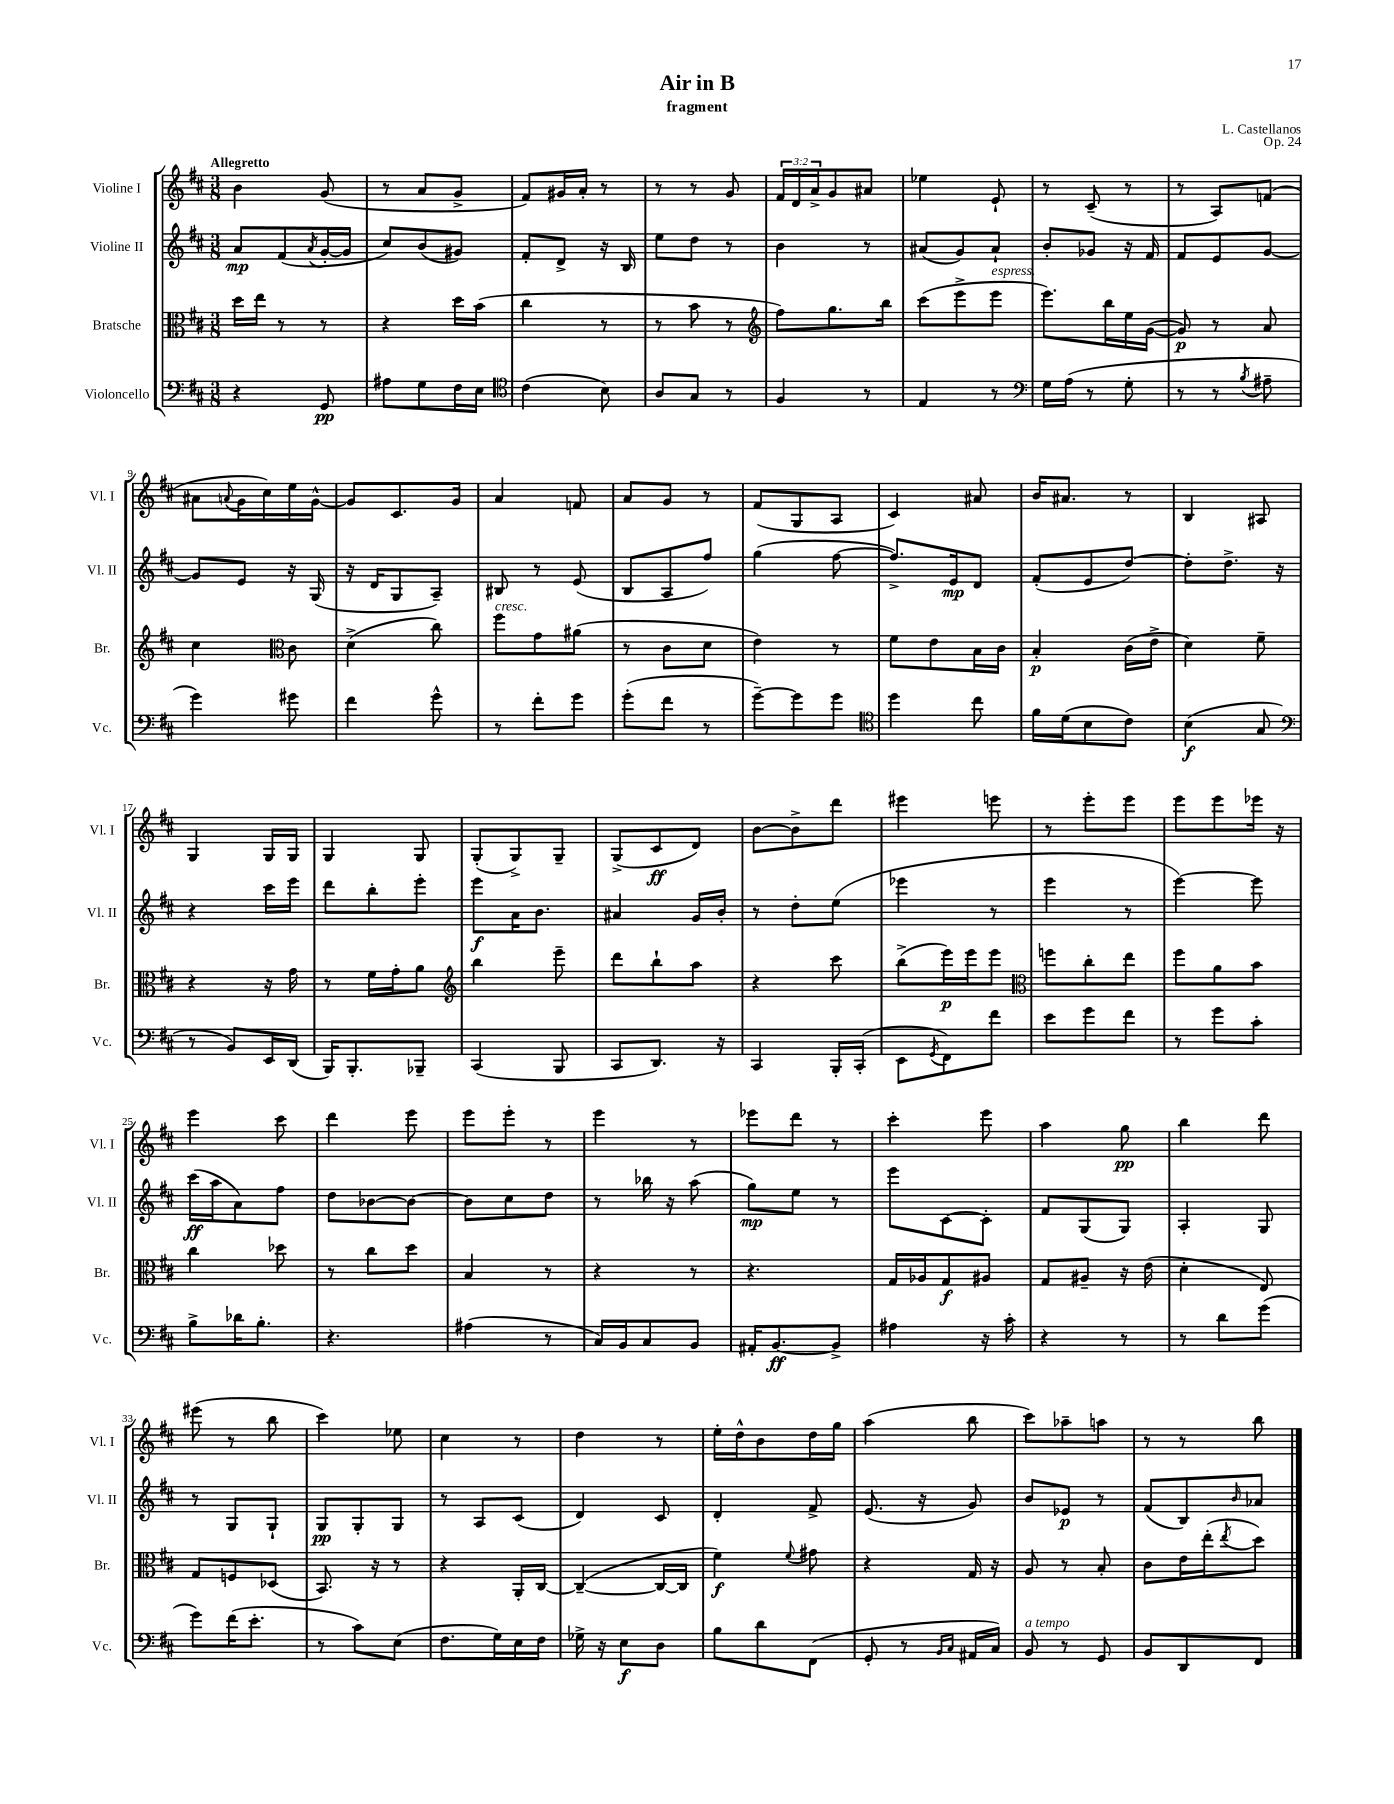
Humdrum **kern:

**kern	**dynam	**kern	**dynam	**kern	**dynam	**kern	**dynam
*part4	*part4	*part3	*part3	*part2	*part2	*part1	*part1
*staff4	*staff4	*staff3	*staff3	*staff2	*staff2	*staff1	*staff1
*I"Violoncello	*	*I"Bratsche	*	*I"Violine II	*	*I"Violine I	*
*I'Vc.	*	*I'Br.	*	*I'Vl. II	*	*I'Vl. I	*
*clefF4	*	*clefC3	*	*clefG2	*	*clefG2	*
*k[f#c#]	*	*k[f#c#]	*	*k[f#c#]	*	*k[f#c#]	*
*M3/8	*	*M3/8	*	*M3/8	*	*M3/8	*
=1	=1	=1	=1	=1	=1	=1	=1
!	!	!	!	!	!	!LO:TX:a:B:t=Allegretto	!
4r	.	16dd\LL	.	8a/L	mp	4b\	.
.	.	16ee\JJ	.	.	.	.	.
.	.	8r	.	(8f#/	.	.	.
.	.	.	.	8qa/	.	.	.
8GG/	pp	8r	.	[16g'/L	.	(8g/	.
.	.	.	.	16g/JJ]	.	.	.
=2	=2	=2	=2	=2	=2	=2	=2
8A#X\L	.	4r	.	8cc#/L)	.	8r	.
8G\	.	.	.	(8b/	.	8a/L	.
16F#\L	.	16dd\LL	.	8g#X/J)	.	8g^/J	.
16E\JJ	.	(16b\JJ	.	.	.	.	.
=3	=3	=3	=3	=3	=3	=3	=3
*clefC4	*	*	*	*	*	*	*
(4c#\	.	4cc#\	.	8f#'/L	.	8f#/L)	.
.	.	.	.	8d^/J	.	16g#X/L	.
.	.	.	.	.	.	16a'/JJ	.
8B\)	.	8r	.	16r	.	8r	.
.	.	.	.	16B/	.	.	.
=4	=4	=4	=4	=4	=4	=4	=4
8A/L	.	8r	.	8ee\L	.	8r	.
8G/J	.	8b\	.	8dd\J	.	8r	.
8r	.	8r	.	8r	.	8g/	.
=5	=5	=5	=5	=5	=5	=5	=5
*	*	*clefG2	*	*	*	*	*
4F#/	.	8ff#\L)	.	4b\	.	24f#/LL	.
.	.	.	.	.	.	24d/	.
.	.	.	.	.	.	24a^/J	.
.	.	8.gg\	.	.	.	8g/	.
8r	.	.	.	8r	.	8a#X/J	.
.	.	16bb\Jk	.	.	.	.	.
=6	=6	=6	=6	=6	=6	=6	=6
4E/	.	(8ccc#\L	.	(8a#X/L	.	4ee-X\	.
.	.	8eee^\	.	8g/)	.	.	.
!	!	!LO:TX:a:i:t=espress.	!	!	!	!	!
8r	.	8eee\J	.	8a#`/J	.	8e`/	.
=7	=7	=7	=7	=7	=7	=7	=7
*clefF4	*	*	*	*	*	*	*
16G\LL	.	8.eee\L)	.	8b'/L	.	8r	.
(16A\JJ	.	.	.	.	.	.	.
8r	.	.	.	8g-X/J	.	(8c#~/	.
.	.	16bb\L	.	.	.	.	.
8G'\	.	16ee\	.	16r	.	8r	.
.	.	([16g\JJ	.	16f#/	.	.	.
=8	=8	=8	=8	=8	=8	=8	=8
8r	.	8g/])	p	8f#/L	.	8r	.
8r	.	8r	.	8e/	.	8A/L)	.
8qB/	.	.	.	.	.	.	.
8A#X~\	.	8a/	.	[8g/J	.	(8fn/J	.
!!LO:LB:g=z
=9	=9	=9	=9	=9	=9	=9	=9
4g\)	.	4cc#\	.	8g/L]	.	8a#X\L	.
.	.	.	.	.	.	8qqan/	.
.	.	.	.	8e/J	.	16g\L	.
.	.	.	.	.	.	16cc#\)	.
*	*	*clefC3	*	*	*	*	*
8g#X\	.	8c#\	.	16r	.	16ee\	.
.	.	.	.	(16G/	.	[16g^^\JJ	.
=10	=10	=10	=10	=10	=10	=10	=10
4f#\	.	(4d^\	.	16r	.	8g/L]	.
.	.	.	.	16d/KL	.	.	.
.	.	.	.	8G/	.	8.c#/	.
8g^^\	.	8cc#\)	.	8A~/J)	.	.	.
.	.	.	.	.	.	16g/Jk	.
=11	=11	=11	=11	=11	=11	=11	=11
!	!	!LO:TX:a:i:t=cresc.	!	!	!	!	!
8r	.	8ff#\L	.	8B#X/	.	4a/	.
8f#'\L	.	8g\	.	8r	.	.	.
8g\J	.	(8a#X\J	.	(8e/	.	8fn/	.
=12	=12	=12	=12	=12	=12	=12	=12
(8g'\L	.	8r	.	8B/L	.	8a/L	.
8f#\J	.	8c#\L	.	8A/	.	8g/J	.
8r	.	8d\J	.	8ff#/J)	.	8r	.
=13	=13	=13	=13	=13	=13	=13	=13
[8g~\L)	.	4e\)	.	(4gg\	.	(8f#/L	.
8g\]	.	.	.	.	.	8G/	.
8g\J	.	8r	.	[8ff#\	.	8A/J	.
=14	=14	=14	=14	=14	=14	=14	=14
*clefC4	*	*	*	*	*	*	*
4dd\	.	8f#\L	.	8.ff#^/L])	.	4c#/)	.
.	.	8e\	.	.	.	.	.
.	.	.	.	16e/k	mp	.	.
8cc#\	.	16B\L	.	8d/J	.	8a#X/	.
.	.	16c#\JJ	.	.	.	.	.
=15	=15	=15	=15	=15	=15	=15	=15
16f#\LL	.	4B'/	p	(8f#'/L	.	16b/KL	.
(16d\J	.	.	.	.	.	8.a#X/J	.
8B\	.	.	.	8e/	.	.	.
8c#\J)	.	(16c#\LL	.	[8dd/J)	.	8r	.
.	.	16e^\JJ	.	.	.	.	.
=16	=16	=16	=16	=16	=16	=16	=16
(4B\	f	4d\)	.	8dd'\L]	.	4B/	.
.	.	.	.	8.dd^\J	.	.	.
8G/	.	8f#~\	.	.	.	8A#X/	.
.	.	.	.	16r	.	.	.
!!LO:LB:g=z
=17	=17	=17	=17	=17	=17	=17	=17
*clefF4	*	*	*	*	*	*	*
8r	.	4r	.	4r	.	4G/	.
8BB/L)	.	.	.	.	.	.	.
16EE/L	.	16r	.	16ccc#\LL	.	16G/LL	.
(16DD/JJ	.	16g\	.	16eee\JJ	.	16G/JJ	.
=18	=18	=18	=18	=18	=18	=18	=18
16BBB/KL)	.	8r	.	8ddd\L	.	4G/	.
8.BBB'/	.	.	.	.	.	.	.
.	.	16f#\LL	.	8bb'\	.	.	.
.	.	16g'\J	.	.	.	.	.
8BBB-X~/J	.	8a\J	.	8eee'\J	.	8G/	.
=19	=19	=19	=19	=19	=19	=19	=19
*	*	*clefG2	*	*	*	*	*
(4CC#/	.	4bb\	.	8eee\L	f	(8G'/L	.
.	.	.	.	16a\K	.	8G^/)	.
.	.	.	.	8.b\J	.	.	.
8BBB/	.	8eee~\	.	.	.	8G~/J	.
=20	=20	=20	=20	=20	=20	=20	=20
8CC#/L	.	8ddd\L	.	4a#X/	.	(8G^/L	.
8.DD/J)	.	8bb`\	.	.	.	8c#/	ff
.	.	8aa\J	.	16g/LL	.	8d/J)	.
16r	.	.	.	16b'/JJ	.	.	.
=21	=21	=21	=21	=21	=21	=21	=21
4CC#/	.	4r	.	8r	.	[8b\L	.
.	.	.	.	8dd'\L	.	8b^\]	.
16BBB'/LL	.	8ccc#\	.	(8ee\J	.	8ddd\J	.
(16CC#'/JJ	.	.	.	.	.	.	.
=22	=22	=22	=22	=22	=22	=22	=22
8EE\L	.	(8bb^\L	.	4eee-X\	.	4eee#X\	.
8qGG/	.	.	.	.	.	.	.
8FF#\)	.	16eee\L)	p	.	.	.	.
.	.	16eee\J	.	.	.	.	.
8f#\J	.	8eee\J	.	8r	.	8eeen\	.
=23	=23	=23	=23	=23	=23	=23	=23
*	*	*clefC3	*	*	*	*	*
8e\L	.	8ffn\L	.	4eee\	.	8r	.
8g\	.	8cc#'\	.	.	.	8eee'\L	.
8f#\J	.	8ee\J	.	8r	.	8eee\J	.
=24	=24	=24	=24	=24	=24	=24	=24
8r	.	8ff#\L	.	[4eee\)	.	8eee\L	.
8g\L	.	8a\	.	.	.	8eee\	.
8c#'\J	.	8b\J	.	8eee\]	.	16eee-X\Jk	.
.	.	.	.	.	.	16r	.
!!LO:LB:g=z
=25	=25	=25	=25	=25	=25	=25	=25
8B^\L	.	4cc#\	.	(16ccc#\LL	ff	4eee\	.
.	.	.	.	16aa\J	.	.	.
16d-X\K	.	.	.	8a\)	.	.	.
8.B'\J	.	.	.	.	.	.	.
.	.	8dd-X\	.	8ff#\J	.	8ccc#\	.
=26	=26	=26	=26	=26	=26	=26	=26
4.r	.	8r	.	8dd\L	.	4ddd\	.
.	.	8cc#\L	.	[8b-X\	.	.	.
.	.	8dd\J	.	8b-\J_	.	8eee\	.
=27	=27	=27	=27	=27	=27	=27	=27
(4A#X\	.	4B/	.	8b-\L]	.	8eee\L	.
.	.	.	.	8cc#\	.	8eee'\J	.
8r	.	8r	.	8dd\J	.	8r	.
=28	=28	=28	=28	=28	=28	=28	=28
16C#/LL)	.	4r	.	8r	.	4eee\	.
16BB/J	.	.	.	.	.	.	.
8C#/	.	.	.	16bb-X\	.	.	.
.	.	.	.	16r	.	.	.
8BB/J	.	8r	.	(8aa\	.	8r	.
=29	=29	=29	=29	=29	=29	=29	=29
16AA#X'/KL	.	4.r	.	8gg\L)	mp	8eee-X\L	.
[8.BB/	ff	.	.	.	.	.	.
.	.	.	.	8ee\J	.	8ddd\J	.
8BB^/J]	.	.	.	8r	.	8r	.
=30	=30	=30	=30	=30	=30	=30	=30
4A#X\	.	16G/LL	.	8eee\L	.	4ccc#'\	.
.	.	16A-X/J	.	.	.	.	.
.	.	8G/	f	[8c#\	.	.	.
16r	.	8A#X/J	.	8c#'\J]	.	8eee\	.
16c#'\	.	.	.	.	.	.	.
=31	=31	=31	=31	=31	=31	=31	=31
4r	.	8G/L	.	8f#/L	.	4aa\	.
.	.	8A#X~/J	.	(8G/	.	.	.
8r	.	16r	.	8G/J)	.	8gg\	pp
.	.	(16e\	.	.	.	.	.
=32	=32	=32	=32	=32	=32	=32	=32
8r	.	4d'\	.	4A'/	.	4bb\	.
8d\L	.	.	.	.	.	.	.
(8g\J	.	8E/)	.	8G/	.	8ddd\	.
!!LO:LB:g=z
=33	=33	=33	=33	=33	=33	=33	=33
8g\L)	.	8G/L	.	8r	.	(8eee#X\	.
(16f#\K	.	8Fn/	.	8G/L	.	8r	.
8.e'\J	.	.	.	.	.	.	.
.	.	(8D-X/J	.	8G`/J	.	8bb\	.
=34	=34	=34	=34	=34	=34	=34	=34
8r	.	8.BB/)	.	8G/L	pp	4ccc#\)	.
8c#\L)	.	.	.	8G'/	.	.	.
.	.	16r	.	.	.	.	.
(8E\J	.	8r	.	8G/J	.	8ee-X\	.
=35	=35	=35	=35	=35	=35	=35	=35
8.F#\L	.	4r	.	8r	.	4cc#\	.
.	.	.	.	8A/L	.	.	.
16G\L)	.	.	.	.	.	.	.
16E\	.	16AA'/LL	.	(8c#/J	.	8r	.
16F#\JJ	.	[16C#/JJ	.	.	.	.	.
=36	=36	=36	=36	=36	=36	=36	=36
16G-X^\	.	(4C#~/_	.	4d/)	.	4dd\	.
16r	.	.	.	.	.	.	.
8E\L	f	.	.	.	.	.	.
8D\J	.	16C#/LL_	.	8c#/	.	8r	.
.	.	16C#/JJ]	.	.	.	.	.
=37	=37	=37	=37	=37	=37	=37	=37
8B\L	.	4f#\)	f	4d'/	.	16ee'\LL	.
.	.	.	.	.	.	16dd^^\J	.
8d\	.	.	.	.	.	8b\	.
.	.	8qqf#/	.	.	.	.	.
(8FF#\J	.	8g#X\	.	8f#^/	.	16dd\L	.
.	.	.	.	.	.	16gg\JJ	.
=38	=38	=38	=38	=38	=38	=38	=38
8GG'/	.	4r	.	(8.e/	.	(4aa\	.
8r	.	.	.	.	.	.	.
.	.	.	.	16r	.	.	.
16qqBB/LL	.	.	.	.	.	.	.
16qqC#/JJ	.	.	.	.	.	.	.
16AA#X/LL	.	16G/	.	8g/)	.	8bb\	.
16C#/JJ)	.	16r	.	.	.	.	.
=39	=39	=39	=39	=39	=39	=39	=39
!LO:TX:a:i:t=a tempo	!	!	!	!	!	!	!
8BB/	.	8A/	.	8b/L	.	8ccc#\L)	.
8r	.	8r	.	8e-X/J	p	8aa-X~\	.
8GG/	.	8B'/	.	8r	.	8aan\J	.
=40	=40	=40	=40	=40	=40	=40	=40
8BB/L	.	8c#\L	.	(8f#/L	.	8r	.
8DD/	.	16e\L	.	8B/)	.	8r	.
.	.	(16ee'\J	.	.	.	.	.
.	.	8qee/	.	16qqb/	.	.	.
8FF#/J	.	8dd\J)	.	8a-X/J	.	8bb\	.
==	==	==	==	==	==	==	==
*-	*-	*-	*-	*-	*-	*-	*-
